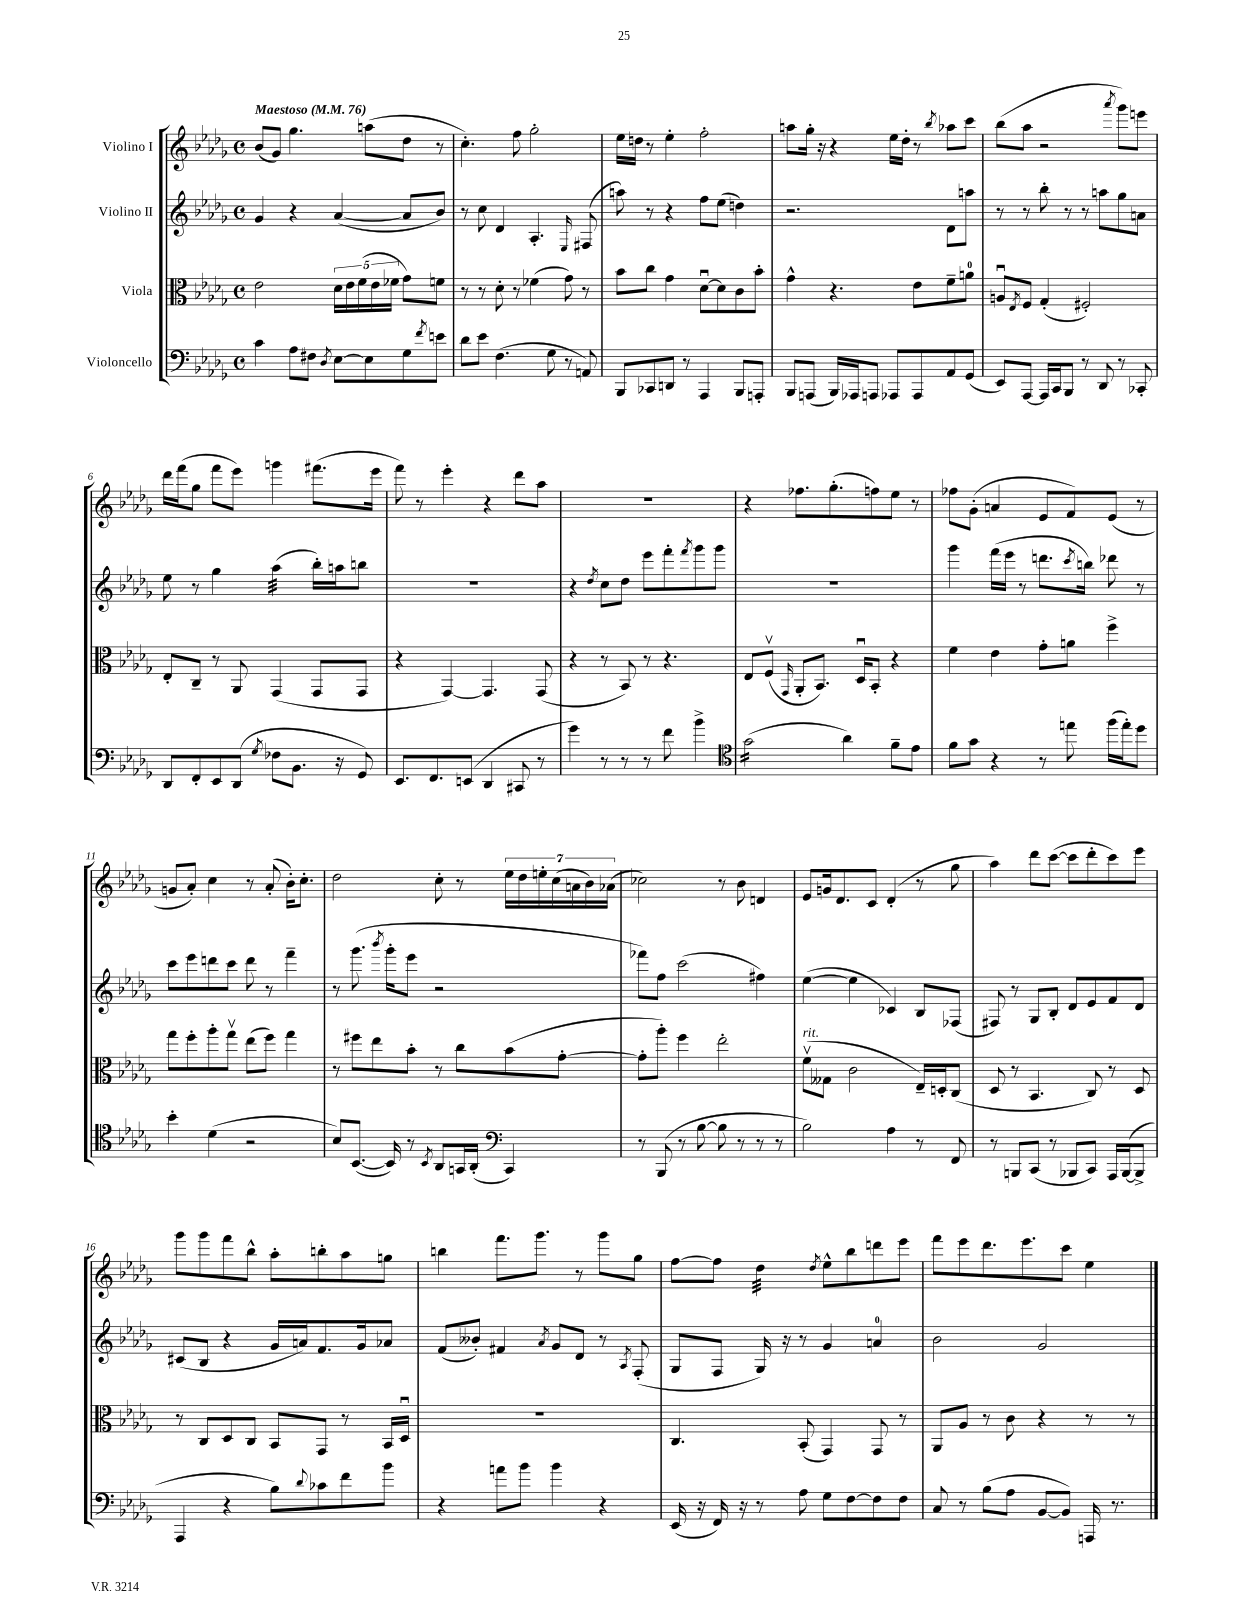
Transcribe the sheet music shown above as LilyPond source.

<<
\new StaffGroup <<
\new Staff = "s0" \with { instrumentName = "Violino I" } {
    \clef treble \key des \major \defaultTimeSignature \time 4/4 \tempo "Maestoso" 4 = 76
    bes'8( ges'8) ges''4. a''8( des''8 r8 |
    c''4.-.) f''8 ges''2-. |
    ees''16 d''16 r8 ees''4-. f''2-. |
    a''8 ges''16-. r16 r4 ees''16 des''16-. r8 \acciaccatura { bes''8 } aes''8 c'''8 |
    bes''8( aes''8 r2 \acciaccatura { aes'''8 } ges'''8) e'''8 |
    des'''16 f'''16( ges''8 f'''8 ees'''8) g'''4 fis'''8.( ees'''16 |
    f'''8) r8 ees'''4-. r4 des'''8 aes''8 |
    R1 |
    r4 fes''8. ges''8.-.( f''8) ees''8 r8 |
    fes''8 ges'8-.( a'4 ees'8 f'8) ees'8( r8 |
    g'8 aes'8-.) c''4 r8 aes'8-.( bes'16-.) c''8.-. |
    des''2 c''8-. r8 \tuplet 7/4 { ees''16 des''16 e''16-. c''16( a'16 bes'16) aes'16( } |
    ces''2) r8 bes'8 d'4 |
    ees'8 g'16 des'8. c'8 des'4-.( r8 ges''8 |
    aes''4) des'''8 c'''8~( c'''8 des'''8-. c'''8) ees'''8 |
    ges'''8 ges'''8 f'''8 bes''8-^ aes''8-. b''8-. aes''8 g''8 |
    b''4 f'''8. ges'''8. r8 ges'''8 ges''8 |
    f''8~ f''8 des''4:32 \acciaccatura { des''8 } ees''8-^ bes''8 d'''8 ees'''8 |
    f'''8 ees'''8 des'''8. ees'''8. c'''8 ees''4 \bar "|." |
}
\new Staff = "s1" \with { instrumentName = "Violino II" } {
    \clef treble \key des \major \defaultTimeSignature \time 4/4
    ges'4 r4 aes'4~( aes'8 bes'8) |
    r8 c''8 des'4 aes4.-. \grace { ees16 } fis8( |
    a''8) r8 r4 f''8 ees''8( d''4) |
    r2. des'8 a''8 |
    r8 r8 bes''8-. r8 r8 a''8 ges''8 a'8 |
    ees''8 r8 ges''4 aes''4:32( bes''16-.) a''16 b''8 |
    R1 |
    r4 \acciaccatura { des''8 } c''8 des''8 ees'''8 f'''8-. \acciaccatura { f'''8 } ges'''8 ges'''8 |
    R1 |
    ges'''4 f'''16( ees'''16 r8 d'''8. \acciaccatura { c'''8 } b''16) des'''8 r8 |
    c'''8 ees'''8 d'''8 c'''8 d'''8 r8 f'''4-- |
    r8 ges'''8.( \acciaccatura { bes'''8 } ges'''16-. ees'''8 r2 |
    fes'''8) f''8 c'''2( fis''4) |
    ees''4~( ees''4 ces'4) bes8 fes8( |
    fis8) r8 ges8 bes8-. des'8 ees'8 f'8 des'8 |
    cis'8( bes8 r4 ges'16 a'16) f'8. ges'16 aes'8 |
    f'8( beses'8-.) fis'4 \acciaccatura { aes'8 } ges'8 des'8 r8 \acciaccatura { aes8 } f8-.( |
    ges8 f8 ges16) r16 r8 ges'4 a'4-0 |
    bes'2 ges'2 \bar "|." |
}
\new Staff = "s2" \with { instrumentName = "Viola" } {
    \clef alto \key des \major \defaultTimeSignature \time 4/4
    ees'2 \tuplet 5/4 { des'16 ees'16 f'16( ees'16 fes'16 } ges'8) f'8 |
    r8 r8 des'8-. r8 fes'4( ges'8) r8 |
    bes'8 c''8 ges'4 des'8~\downbow des'8 c'8 bes'8-. |
    ges'4-^ r4. ees'8 f'8-- a'8-0 |
    a8\downbow \acciaccatura { ees8 } f8 ges4-.( fis2-.) |
    ees8-. c8-- r8 aes,8 ges,4( ges,8 ges,8 |
    r4 ges,4~) ges,4. ges,8( |
    r4 r8 bes,8) r8 r4. |
    ees8 f8\upbow( \grace { ges,16 } aes,8-. bes,8.) des16\downbow bes,8-. r4 |
    f'4 ees'4 ges'8-. a'8 f''4-> |
    ges''8 f''8-. aes''8-. ges''8\upbow ees''8( f''8) ges''4 |
    r8 fis''8 ees''8 bes'8-. r8 c''8 bes'8( ges'8~-. |
    ges'8-. aes''8-.) f''4 ees''2-. |
    f'8\upbow^\markup { \italic "rit." }( geses8 c'2 ees16--) d16-. c8( |
    des8 r8 bes,4. c8) r8 des8 |
    r8 c8 des8 c8 bes,8 ges,8 r8 bes,16 des16\downbow |
    R1 |
    c4. bes,8-.( ges,4) ges,8 r8 |
    aes,8 aes8 r8 c'8 r4 r8 r8 \bar "|." |
}
\new Staff = "s3" \with { instrumentName = "Violoncello" } {
    \clef bass \key des \major \defaultTimeSignature \time 4/4
    c'4 aes8 fis8 \acciaccatura { des8 } ees8~ ees8 ges8 \acciaccatura { f'8 } e'8 |
    des'8 ees'8 f4.( ges8 r8 a,8) |
    bes,,8 ces,8 d,8 r8 aes,,4 bes,,8 a,,8-. |
    bes,,8 a,,8( bes,,16) aes,,16 a,,8 aes,,8 aes,,8 aes,8 ges,8( |
    ees,8) aes,,8~ aes,,16 c,16 bes,,8 r8 des,8 r8 ces,8-. |
    des,8 f,8-. ees,8 des,8( \acciaccatura { ges8 } fes8 bes,8. r16 ges,8) |
    ees,8. f,8. e,8( des,4 cis,8 r8 |
    ges'4) r8 r8 r8 f'8 bes'4-> |
    \clef tenor ges'2:16( aes'4) f'8-- ees'8 |
    f'8 ges'8 r4 r8 e''8 f''16( e''16-.) des''8 |
    bes'4-. des'4( r2 |
    bes8) bes,8.~( bes,16) r8 \acciaccatura { bes,8 } aes,8 g,16 aes,16-.( \clef bass c,4) |
    r8 bes,,8( r8 bes8~ bes8 r8 r8 r8 |
    bes2) aes4 r8 f,8 |
    r8 b,,8 c,8( r8 bes,,8 c,8) aes,,16 bes,,16~( bes,,8-> |
    aes,,4 r4 bes8) \appoggiatura { des'8 } ces'8 f'8 bes'8 |
    r4 a'8 bes'8 bes'4 r4 |
    ees,16( r16 f,16) r16 r8 aes8 ges8 f8~ f8 f8 |
    c8 r8 bes8( aes8 bes,8~ bes,8) a,,16 r8. \bar "|." |
}
>>
>>
